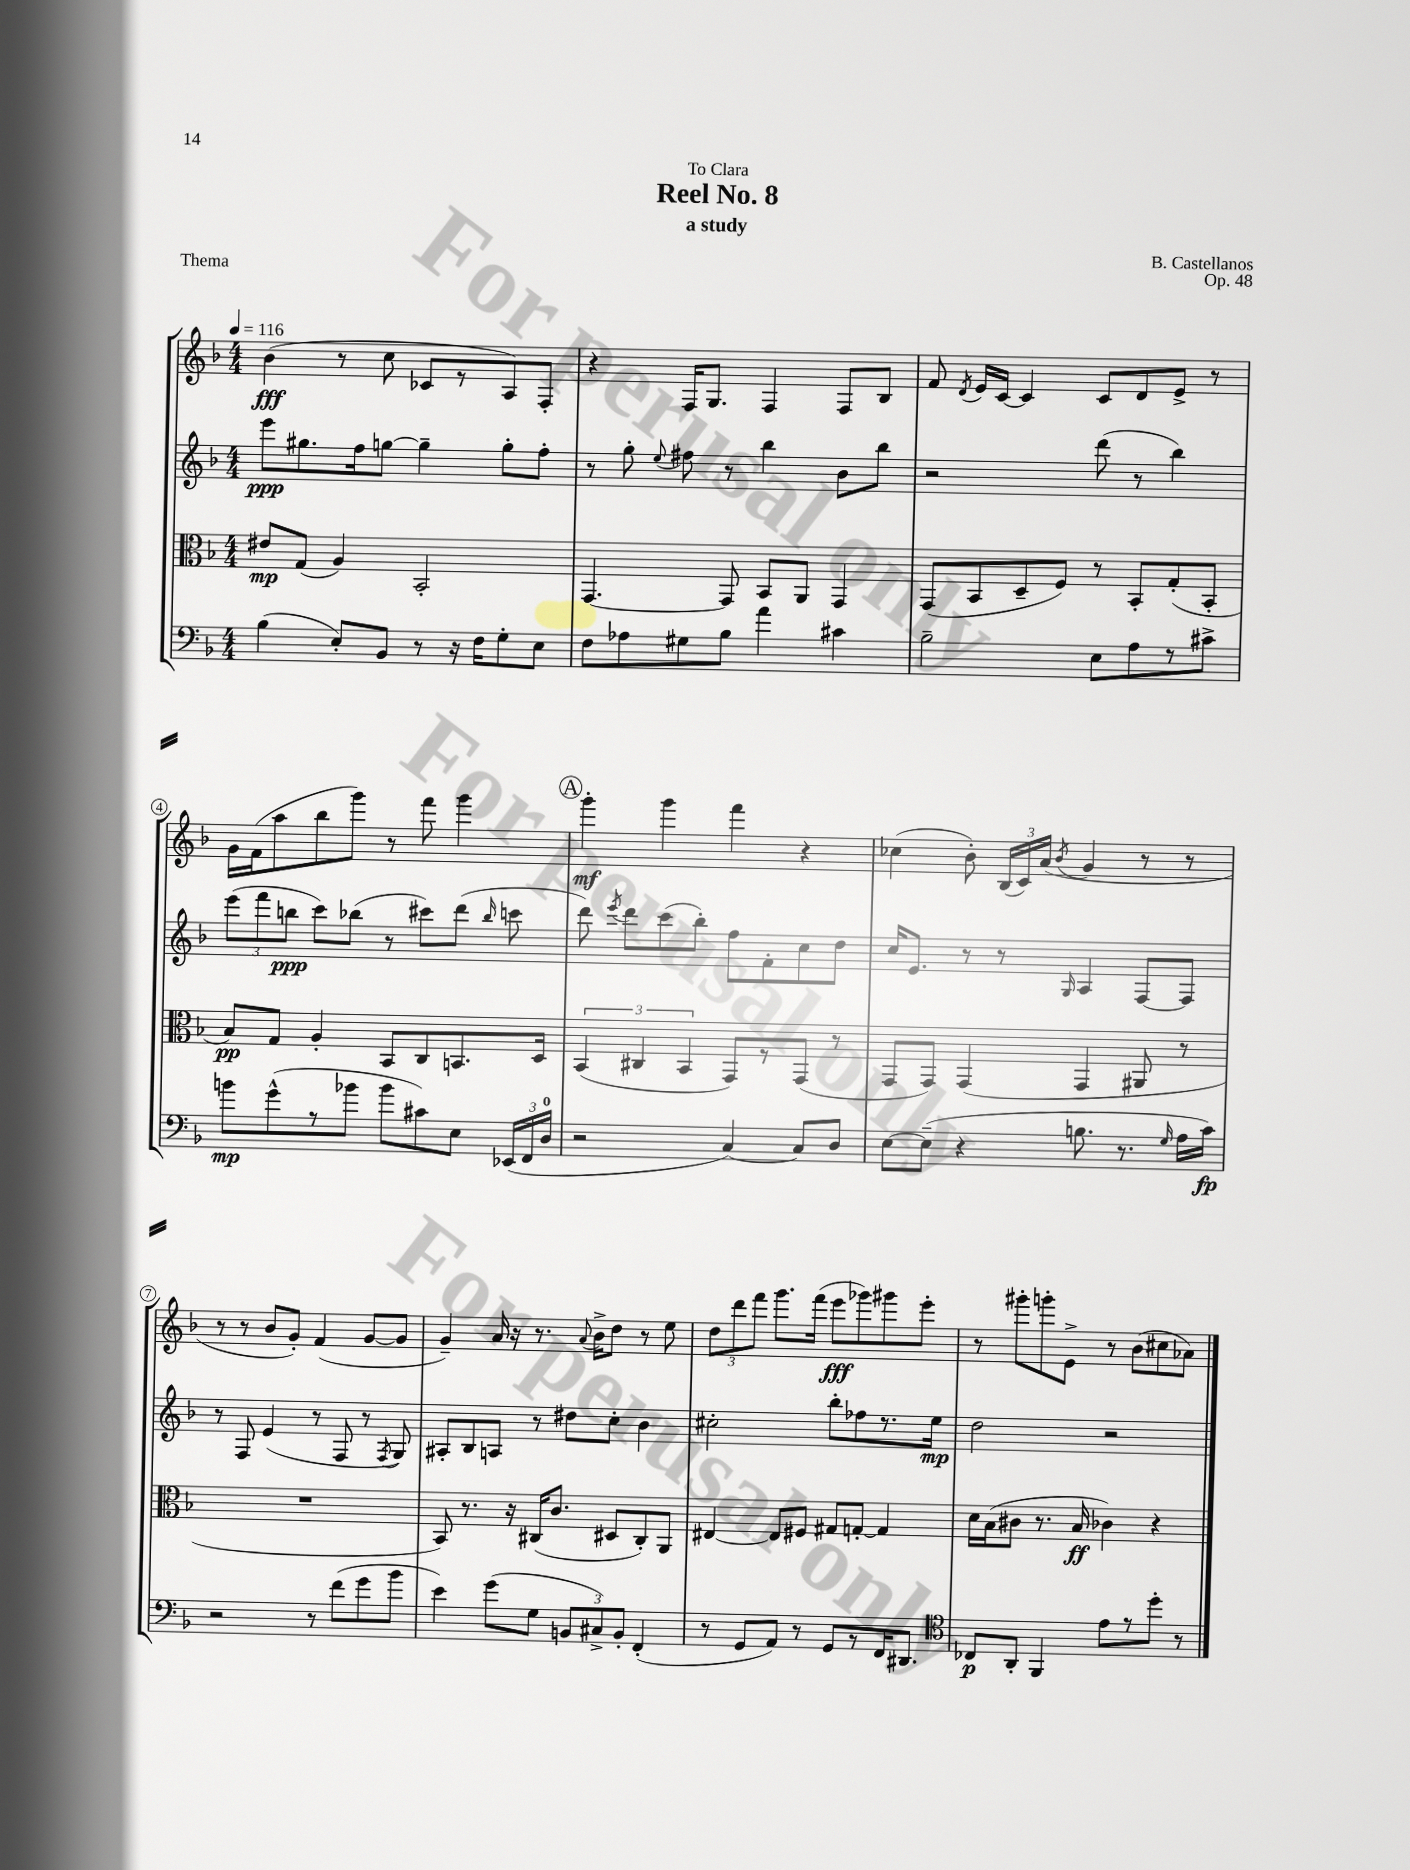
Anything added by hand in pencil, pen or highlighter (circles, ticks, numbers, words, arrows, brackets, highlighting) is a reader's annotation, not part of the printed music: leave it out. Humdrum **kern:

**kern	**dynam	**kern	**dynam	**kern	**dynam	**kern	**dynam
*part4	*part4	*part3	*part3	*part2	*part2	*part1	*part1
*staff4	*staff4	*staff3	*staff3	*staff2	*staff2	*staff1	*staff1
*clefF4	*	*clefC3	*	*clefG2	*	*clefG2	*
*k[b-]	*	*k[b-]	*	*k[b-]	*	*k[b-]	*
*M4/4	*	*M4/4	*	*M4/4	*	*M4/4	*
*MM116	*	*MM116	*	*MM116	*	*MM116	*
=1	=1	=1	=1	=1	=1	=1	=1
(4B-\	.	8e#X/L	mp	8eee\L	ppp	(4b-\	fff
.	.	(8G/J	.	8.gg#X\	.	.	.
8E'/L)	.	4A/)	.	.	.	8r	.
.	.	.	.	16ff\k	.	.	.
8BB-/J	.	.	.	[8ggn\J	.	8cc\	.
8r	.	2BB-'/	.	4gg~\]	.	8c-X/L	.
16r	.	.	.	.	.	8r	.
16F\KL	.	.	.	.	.	.	.
8G'\	.	.	.	8gg'\L	.	8A/)	.
8E\J	.	.	.	8ff'\J	.	8F'/J	.
=2	=2	=2	=2	=2	=2	=2	=2
8F\L	.	[4.GG/	.	8r	.	4r	.
8A-X\	.	.	.	8gg'\	.	.	.
.	.	.	.	8qqee/	.	.	.
8G#X\	.	.	.	8ff#X\	.	16F/KL	.
.	.	.	.	.	.	8.G/J	.
8B-\J	.	8GG/]	.	8r	.	.	.
4a\	.	8BB-/L	.	4bb-\	.	4F/	.
.	.	8AA/J	.	.	.	.	.
4c#X\	.	4GG/	.	8b-\L	.	8F/L	.
.	.	.	.	8bb-\J	.	8B-/J	.
=3	=3	=3	=3	=3	=3	=3	=3
2B-~\	.	(8GG/L	.	2r	.	8f/	.
.	.	.	.	.	.	8qd/	.
.	.	8BB-/	.	.	.	16e/LL	.
.	.	.	.	.	.	[16c/JJ	.
.	.	8D~/	.	.	.	4c/]	.
.	.	8F/J)	.	.	.	.	.
8E\L	.	8r	.	(8ddd\	.	8c/L	.
8A\	.	8BB-'/L	.	8r	.	8d/	.
8r	.	(8G'/	.	4bb-\)	.	8e^/J	.
8c#X^\J	.	8BB-'/J	.	.	.	8r	.
!!LO:LB:g=z
=4	=4	=4	=4	=4	=4	=4	=4
8bn\L	mp	8B-/L)	pp	(12eee\L	.	16g\LL	.
.	.	.	.	.	.	(16f\J	.
.	.	.	.	12fff\	.	.	.
(8g^^\	.	8G/J	.	.	.	8aa\	.
.	.	.	.	12bbn\J	ppp	.	.
8r	.	4A'/	.	8ccc\L)	.	8bb-\	.
8b-X\J	.	.	.	(8bb-X\J	.	8ggg\J)	.
8b-\L	.	8BB-/L	.	8r	.	8r	.
8c#X\)	.	8C/	.	8ccc#X\L)	.	8fff\	.
8E\J	.	8.BBn/	.	(8ddd\J	.	4ggg\	.
.	.	.	.	16qqbb-/	.	.	.
(24EE-X/LL	.	.	.	8cccn\	.	.	.
24FF/	.	.	.	.	.	.	.
.	.	16D/Jk	.	.	.	.	.
24D/JJ	.	.	.	.	.	.	.
!!LO:REH:place=s1:t=A
=5	=5	=5	=5	=5	=5	=5	=5
2r	.	(6BB-/	.	8ddd\)	.	4ggg'\	mf
.	.	.	.	8qeee/	.	.	.
.	.	.	.	8ddd\L	.	.	.
.	.	6C#X/	.	.	.	.	.
.	.	.	.	(8ccc\	.	4ggg\	.
.	.	6BB-/	.	.	.	.	.
.	.	.	.	8bb-'\J)	.	.	.
[4C/)	.	8GG/L)	.	8ff\L	.	4fff\	.
.	.	8r	.	8f'\	.	.	.
8C/L]	.	(8GG/J	.	8cc\	.	4r	.
8D/J	.	8r	.	8dd\J	.	.	.
=6	=6	=6	=6	=6	=6	=6	=6
[8E\L	.	8GG/L	.	16cc/KL	.	(4cc-X\	.
.	.	.	.	8.e/J	.	.	.
(8E~\J]	.	8GG/J)	.	.	.	.	.
4r	.	(4GG/	.	8r	.	8b-'\)	.
.	.	.	.	8r	.	(24B-/LL	.
.	.	.	.	.	.	24c/)	.
.	.	.	.	.	.	(24a/JJ	.
.	.	.	.	16qqG/	.	8qb-/	.
8.Bn\	.	4GG/	.	4A/	.	4g/	.
8.r	.	.	.	.	.	.	.
.	.	8AA#X/	.	[8F/L	.	8r	.
16qqG/	.	.	.	.	.	.	.
16A\LL	.	8r	.	8F/J]	.	8r	.
16c\JJ)	fp	.	.	.	.	.	.
!!LO:LB:g=z
=7	=7	=7	=7	=7	=7	=7	=7
2r	.	1r	.	8r	.	8r	.
.	.	.	.	8F/	.	8r	.
.	.	.	.	(4e/	.	8b-/L	.
.	.	.	.	.	.	8g'/J)	.
8r	.	.	.	8r	.	(4f/	.
(8f\L	.	.	.	8F/	.	.	.
8g\	.	.	.	8r	.	[8g/L	.
.	.	.	.	8qF/	.	.	.
8b-\J	.	.	.	8G/)	.	8g/J]	.
=8	=8	=8	=8	=8	=8	=8	=8
4e\)	.	8BB-/)	.	8A#X'/L	.	4g~/)	.
.	.	8.r	.	8B-/	.	.	.
(8g\L	.	.	.	8An/J	.	16a/	.
.	.	16r	.	.	.	16r	.
8G\J	.	(16C#X/KL	.	8r	.	8.r	.
.	.	8.c/J	.	.	.	.	.
12BBn/L	.	.	.	8dd#X\L	.	.	.
.	.	.	.	.	.	8qqa/	.
.	.	.	.	.	.	16b-^\KL	.
12C#X^/)	.	.	.	.	.	.	.
.	.	8D#X/L	.	8cc'\J	.	8dd\J	.
12BB'/J	.	.	.	.	.	.	.
(4FF'/	.	8C#'/)	.	4b-\	.	8r	.
.	.	8AA/J	.	.	.	8ee\	.
=9	=9	=9	=9	=9	=9	=9	=9
8r	.	[4E#X/	.	2cc#X'\	.	12dd\L	.
.	.	.	.	.	.	12ddd\	.
8GG/L	.	.	.	.	.	.	.
.	.	.	.	.	.	12fff\J	.
8AA/J)	.	8E#/L]	.	.	.	8.ggg\L	.
8r	.	8F#X/J	.	.	.	.	.
.	.	.	.	.	.	(16fff\Jk	.
8GG/L	.	8G#X/L	.	8bb-'\L	.	8eee\L	fff
8r	.	[8Gn'/J	.	8ff-X\	.	8ggg-X\)	.
16FF/K	.	4G/]	.	8.r	.	8ggg#X\	.
8.DD#X/J	.	.	.	.	.	.	.
.	.	.	.	.	.	8eee'\J	.
.	.	.	.	16ee\Jk	mp	.	.
=10	=10	=10	=10	=10	=10	=10	=10
*clefC4	*	*	*	*	*	*	*
8C-X/L	p	16d\LL	.	2dd\	.	8r	.
.	.	(16B-\J	.	.	.	.	.
8AA'/J	.	8c#X\J	.	.	.	8ggg#X'\L	.
4FF/	.	8.r	.	.	.	8gggn'\	.
.	.	.	.	.	.	8e^\J	.
.	.	16B-/	ff	.	.	.	.
8e\L	.	4c-X\)	.	2r	.	8r	.
8r	.	.	.	.	.	(8b-\L	.
8dd'\J	.	4r	.	.	.	8cc#X\	.
8r	.	.	.	.	.	8a-X\J)	.
==	==	==	==	==	==	==	==
*-	*-	*-	*-	*-	*-	*-	*-
